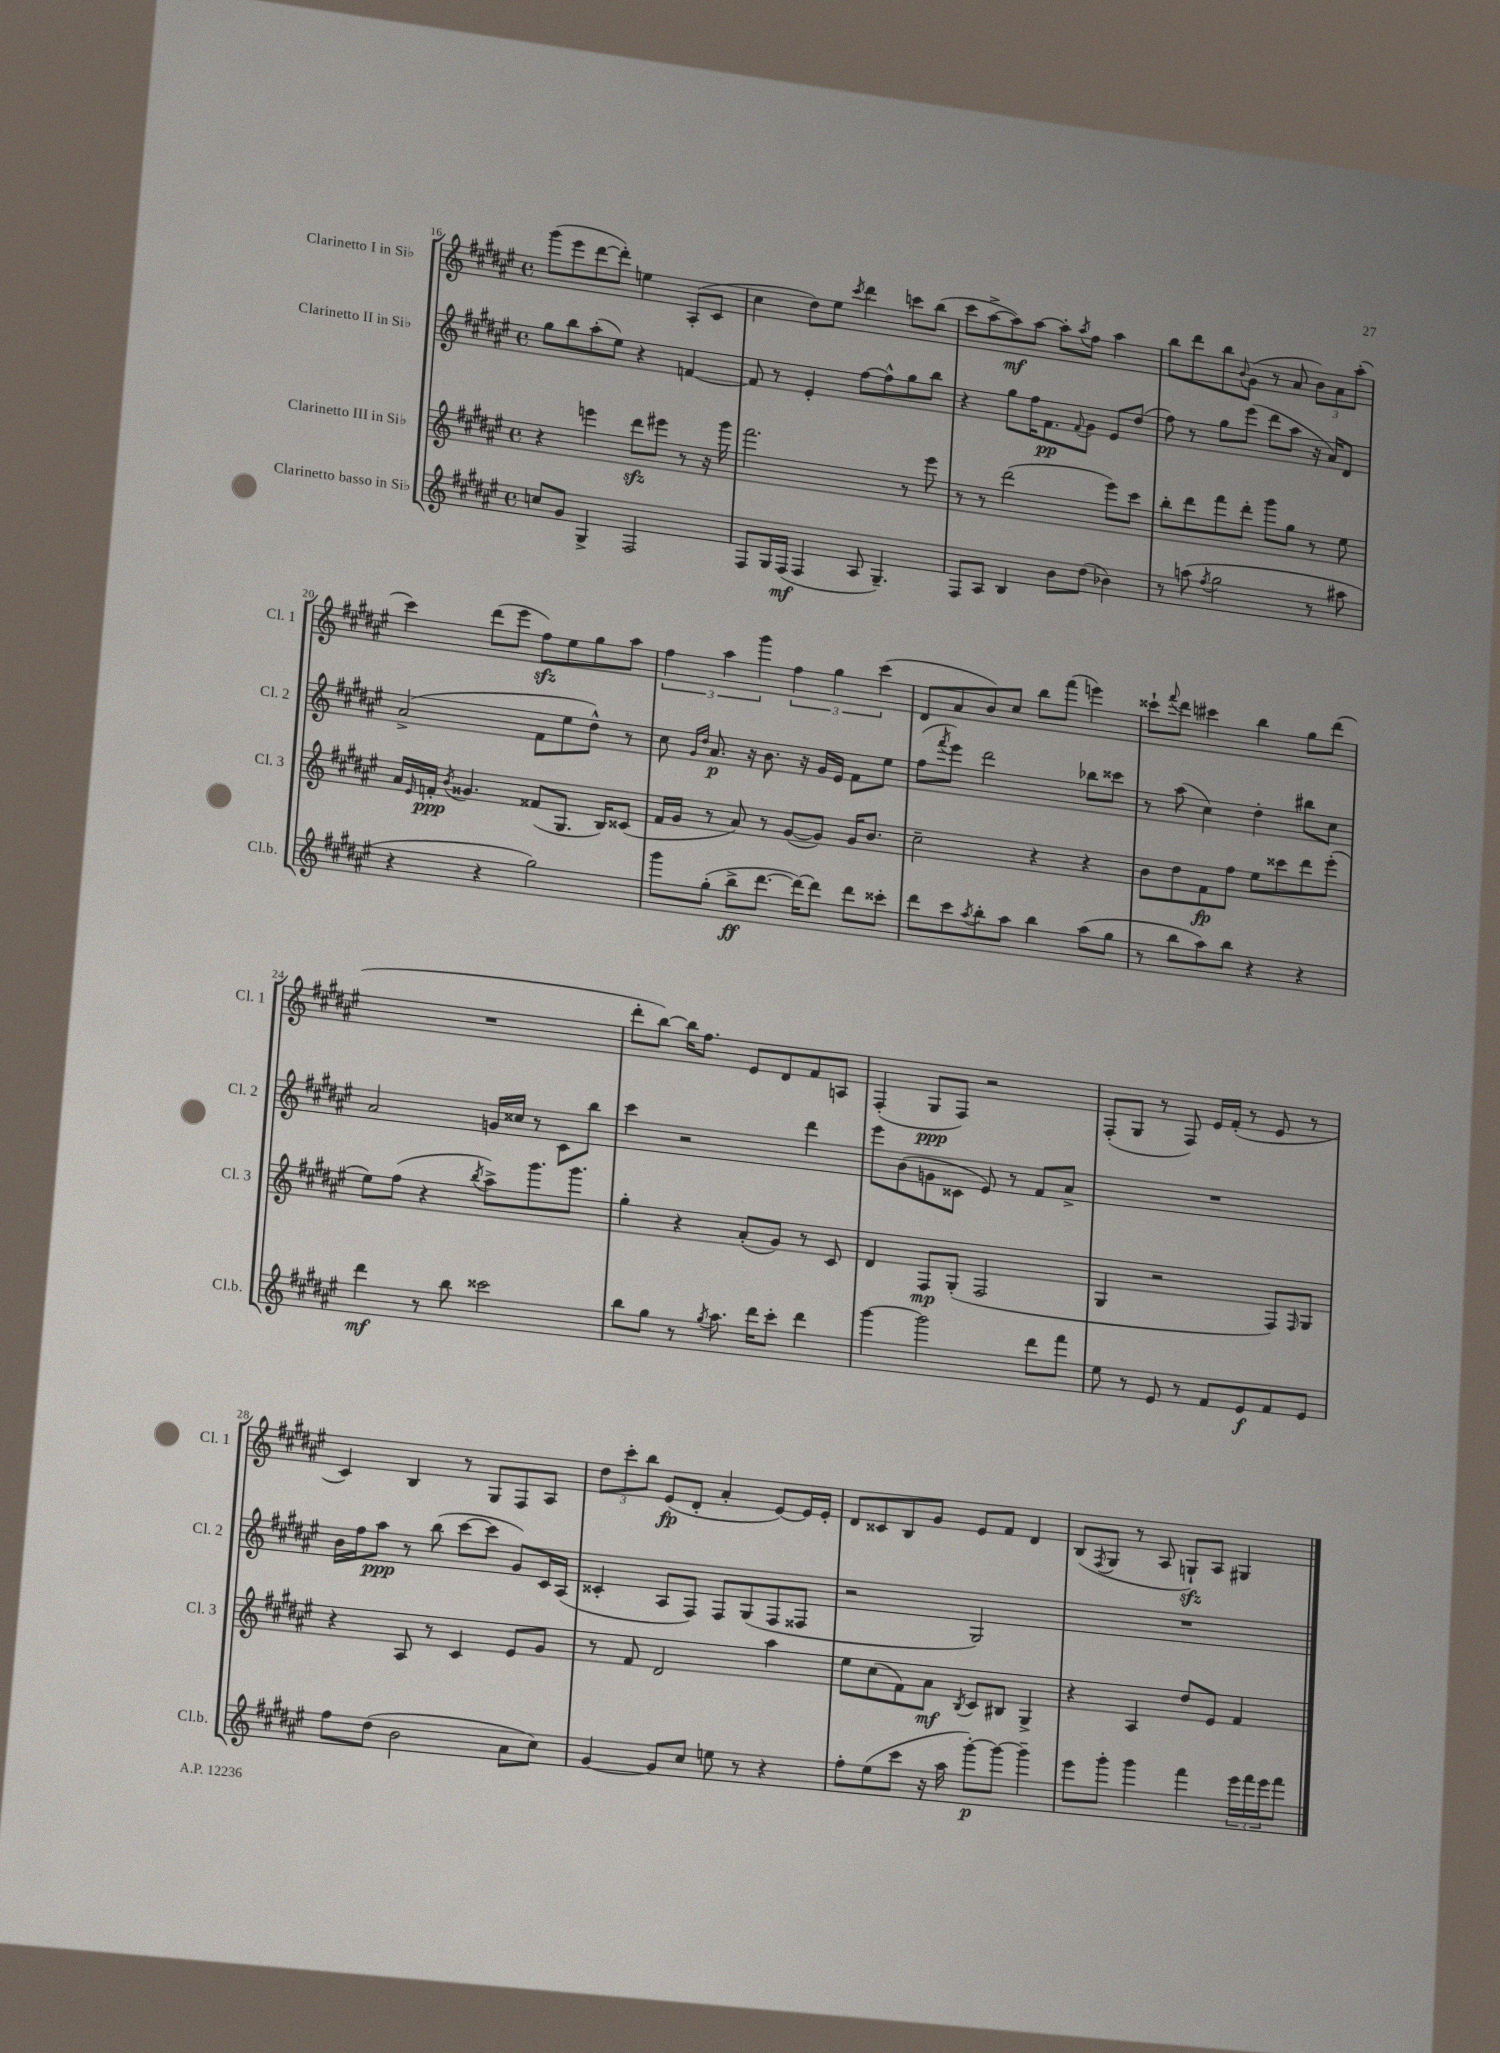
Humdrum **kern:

**kern	**kern	**kern	**kern
*staff4	*staff3	*staff2	*staff1
*clefG2	*clefG2	*clefG2	*clefG2
*k[f#c#g#d#a#e#]	*k[f#c#g#d#a#e#]	*k[f#c#g#d#a#e#]	*k[f#c#g#d#a#e#]
*M4/4	*M4/4	*M4/4	*M4/4
*met(c)	*met(c)	*met(c)	*met(c)
8cc/L	4r	8gg#\L	(8ggg#\L
8g#/J	.	8bb\	8eee#\
4G#^/	4eee\	(8aa#'\	[8ddd#\
.	.	8ee#\J)	8ddd#'\]J)
2F#/	8ddd#\L	4r	4ee\
.	8eee#\J	.	.
.	8r	[4f/	(8A#'/L
.	16r	.	8c#/J
.	16ggg#\	.	.
=	=	=	=
8F#/L	2.fff#\	8f/]	4cc#\
16G#/L	.	8r	.
(16F#/JJ	.	.	.
4F#/	.	4e#'/	8dd#\L)
.	.	.	8ee#\J
.	.	.	8qccc#/
8A#/	.	[8ff#\L	4ddd#\
4.G#~/)	.	8ff#^^\]	.
.	8r	8gg#\	8ccc\L
.	8eee#\	8bb\J	(8bb\J
=	=	=	=
8F#/L	8r	4r	8ccc#\L
8A#/J	8r	.	[8aa#^\
4B/	(2ddd#\	8gg#\L	8aa#\])
.	.	16ff#\K	[8aa#\J
.	.	8.f#\	.
8b\L	.	.	8aa#'\]L
.	.	8qqf#/	8qaa#/
(8dd#\J	.	8g#\J	8ff#\J
4b-\)	8eee#\L)	8e#/L	4aa#\
.	8ccc#\J	(8dd#/J	.
=	=	=	=
8r	8bb'\L	8ff#\)	8bb\L
(8aa\	8ddd#\	8r	8ddd#\
8qff#/	.	.	.
2gg#\	8fff#\	8gg#\L	8bb\
.	.	.	8qqb/
.	8ddd#'\J	(8eee#\J	(8g#\J
.	8ggg#\L	8ddd#\L	8r
.	8gg#\J	8aa#\J	8a#/
8r	8r	16r	12b\L)
.	.	16a#/LK)	.
.	.	.	12a#\
8aa#\	8ee#\	8d#/J	.
.	.	.	(12aa#'\J
=	=	=	=
4r	16a#/LL	(2a#^/	4ccc#\)
.	16qqe#/	.	.
.	16f'/JJ	.	.
.	8qb/	.	.
.	4.g##/	.	.
4r	.	.	(8ddd#\L
.	.	.	8eee#\J
2gg#\)	(8f##/L	8f#\L	8ff#\L)
.	8.G#/J	8ee#\	8ee#\
.	.	8dd#^^\J)	8gg#\
.	16B/LK)	.	.
.	(8c##/J	8r	8aa#\J
=	=	=	=
8ggg#\L	16f#/LL	8cc#\	6ff#\
.	16g#/JJ	.	.
.	.	16qqg#/LL	.
.	.	16qqdd#/JJ	.
(8gg#'\J	8r	8.a#/	.
.	.	.	6aa#\
8bb^\L	8a#/)	.	.
.	.	16r	.
.	.	.	6ggg#\
[8.ddd#\J	8r	8.b\	.
.	([8g#/L	.	6ff#\
16ddd#\_LK)	.	16r	.
8ddd#\]J	8g#/]J)	16g#/LL	.
.	.	.	6gg#\
.	.	16e#/JJ	.
8ddd#\L	16g#/LK	8f#\L	.
.	8.b/J	.	.
.	.	.	(6ccc#\
8ccc##'\J	.	8ee#\J	.
=	=	=	=
8ddd#\L	2cc#~\	(8ff#\L	8d#/L
.	.	8qfff#/	.
8ccc#\	.	8eee#\J)	8a#/
8qaa#/	.	.	.
8bb'\	.	2ddd#\	8b/)
8aa#\J	.	.	8cc#/J
4bb\	4r	.	8bb\L
.	.	.	(8fff#\J
(8aa#\L	4r	8bb-\L	4eee\)
8gg#\J	.	8ccc##\J	.
=	=	=	=
8r	8b\L	8r	8ccc##`\L
.	.	.	8qqfff#/
8bb\L	8dd#\	(8aa#\	8ddd#\J
8aa#\)	8f#\	4cc#\)	4ccc#\
8bb\J	8ff#\J	.	.
4r	8ee#\L	4dd#'\	4bb\
.	8ccc##\	.	.
4r	8ddd#\	8bb#\L	8gg#\L
.	(8eee#'\J	8cc#\J	(8ddd#\J
=	=	=	=
4ddd#\	8ee#\L)	2a#/	1r
.	(8ff#\J	.	.
8r	4r	.	.
8bb\	.	.	.
.	8qbb/	.	.
2ccc##\	8aa#^\L)	16g/LL	.
.	.	16cc##/JJ	.
.	8.ggg#\	8r	.
.	.	8c#\L	.
.	8.ggg#\J	.	.
.	.	8bb\J	.
=	=	=	=
8bb\L	4gg#'\	4ccc#\	8ddd#'\L
8gg#\J	.	.	[8bb\J)
8r	4r	2r	16bb\]LK
.	.	.	8.ff#\J
8qgg#/	.	.	.
8.aa#\	.	.	.
.	(8a#'/L	.	8e#/L
16ddd#\LK	.	.	.
8ccc#'\J	8g#/J)	.	8d#/
4ddd#\	8r	4ddd#\	8f#/
.	8c#/	.	8A/J
=	=	=	=
[4ggg#\	4d#/	8eee#\L	(4F#'/
.	.	(8b\	.
2ggg#\]	8F#/L	8g\	8G#/L
.	(8G#'/J	8c##\J	8F#/J)
.	2F#/	8e#/)	2r
.	.	8r	.
8ddd#\L	.	8f#/L	.
8fff#\J	.	8a#^/J	.
=	=	=	=
8ee#\	4G#/	1r	(8F#'/L
8r	.	.	8G#/J
8e#/	2r	.	8r
8r	.	.	8F#/)
8f#/L	.	.	16e#/LL
.	.	.	(16f#'/JJ
8e#/	.	.	8r
8f#/	8F#/L)	.	8e#/
.	16qqF#/	.	.
8e#/J	8G#/J	.	8r
=	=	=	=
8ff#\L	4r	16b\LL	4c#/)
.	.	16ff#\J	.
(8dd#\J	.	8aa#\J	.
2b\	8A#/	8r	4B/
.	8r	(8bb\	.
.	4c#/	[8ccc#\L	8r
.	.	8ccc#\]J	8G#/L
8a#\L	8e#/L	8g#/L)	8F#/
8cc#\J)	8g#/J	16c#/L	8A#/J
.	.	(16A#/JJ	.
=	=	=	=
[4g#/	8r	4c##'/	12dd#\L
.	.	.	12ccc#'\
.	8f#/	.	.
.	.	.	12bb\J
8g#/]L	2d#/	8A#/L	(8e#/L
8cc#/J	.	8F#/J)	8d#'/J
8ee\	.	8F#/L	4a#'/
8r	.	(8G#/	.
4r	4aa#\	8F#/	[8e#/L)
.	.	8F##/J	16e#/]L
.	.	.	16e#'/JJ
=	=	=	=
8ff#'\L	8ee#\L	2r	8d#/L
(8ee#\	(8cc#\	.	8c##/
8ccc#\J	8f#\)	.	8B/
16r	8a#\J	.	8g#/J
16aa#\	.	.	.
.	8qB/	.	.
[8ggg#'\L)	8c#/L	2G#/)	8e#/L
8ggg#\_J	8B#/J	.	8f#/J
4ggg#~\]	4G#^/	.	4d#/
=	=	=	=
8eee#\L	4r	1r	(8B/L
.	.	.	8qF#/
8ggg#'\J	.	.	8G#/J
4ggg#\	4A#/	.	8r
.	.	.	8A#/
4fff#\	8dd#/L	.	8G`/L)
.	8e#/J	.	8A#/J
24eee#\LL	4f#/	.	4G#/
24fff#\	.	.	.
24eee#\J	.	.	.
8fff#\J	.	.	.
==	==	==	==
*-	*-	*-	*-
